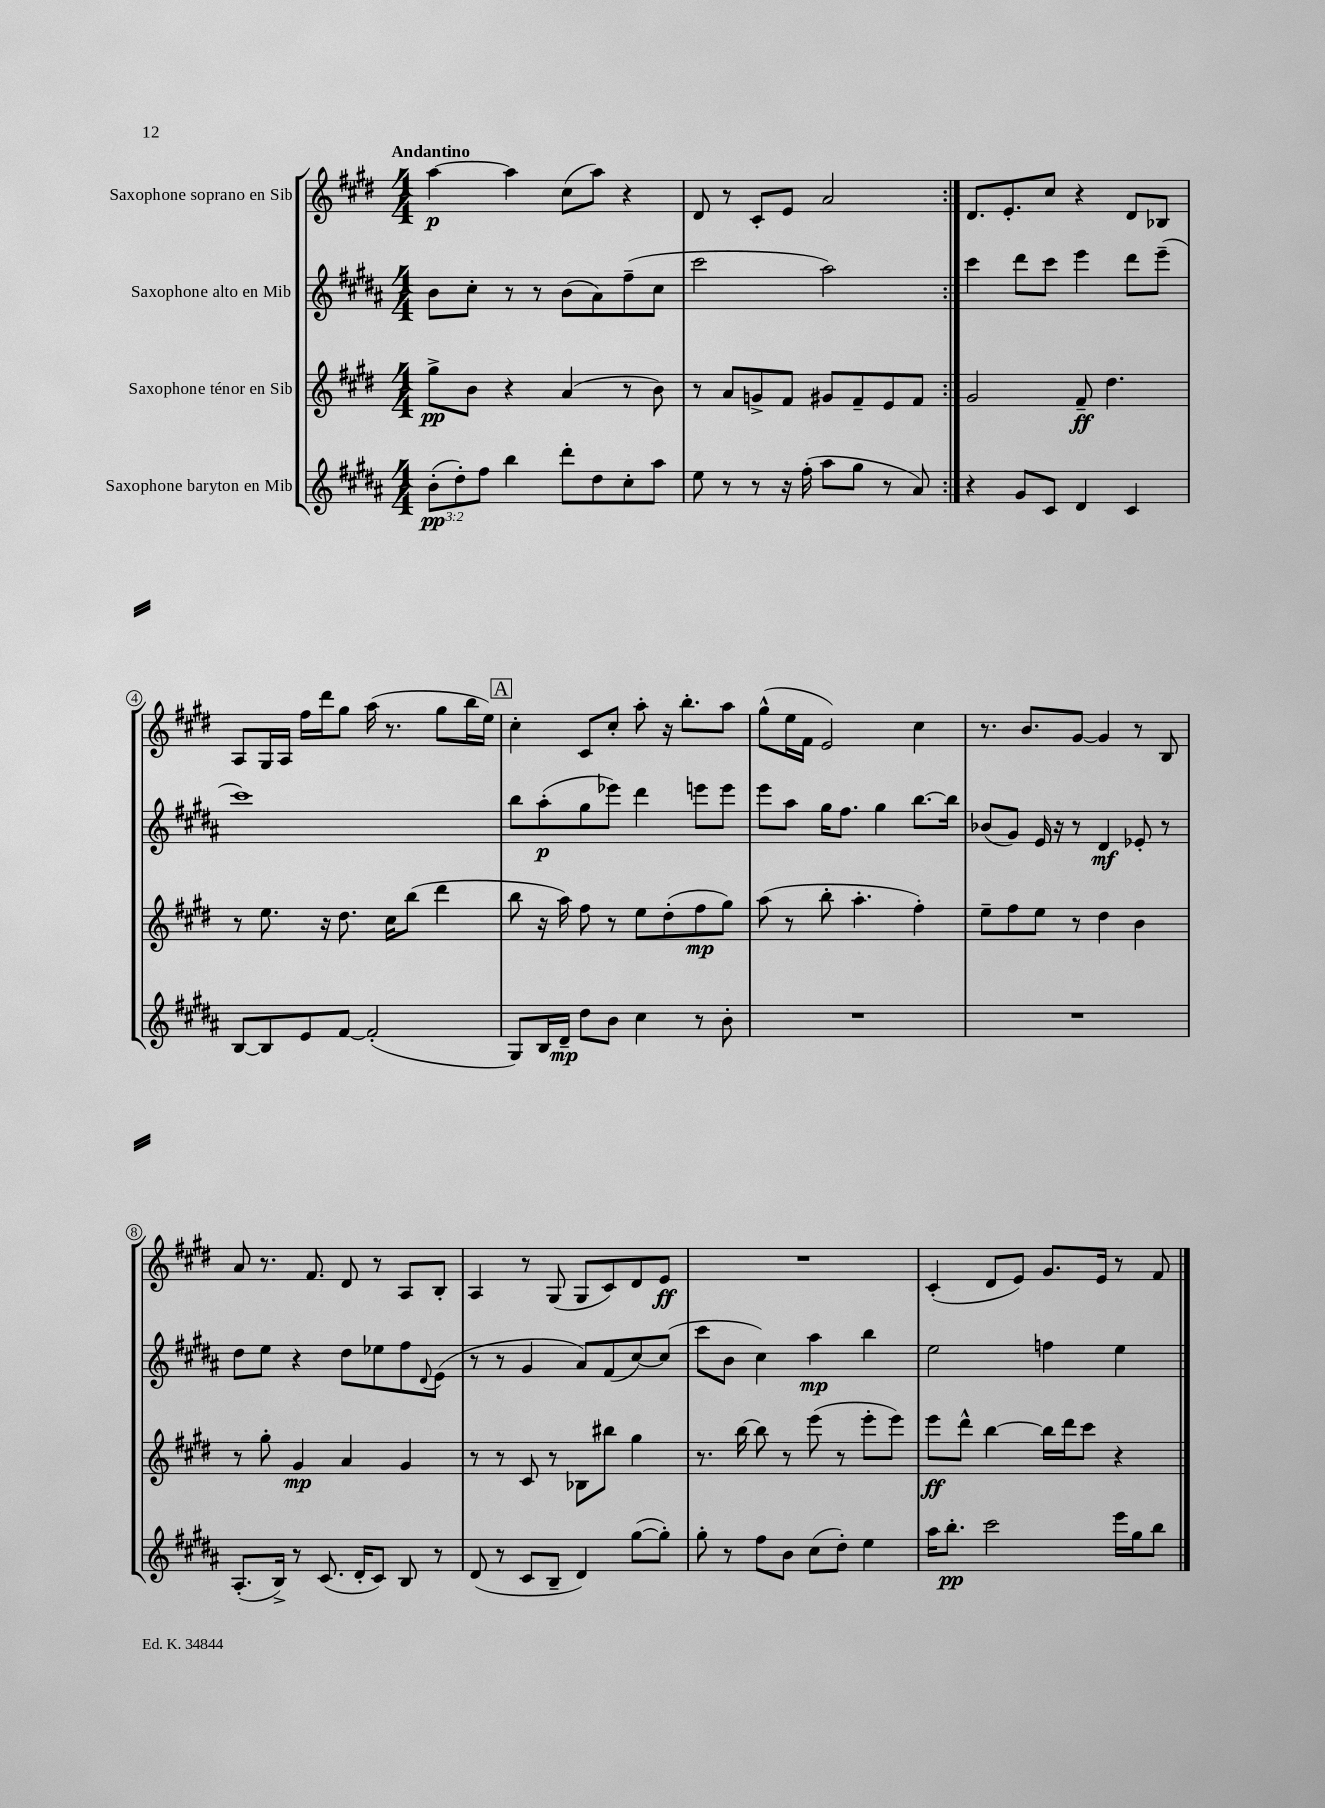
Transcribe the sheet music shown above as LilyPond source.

<<
\new StaffGroup <<
\new Staff = "s0" \with { instrumentName = "Saxophone soprano en Sib" } {
    \clef treble \key e \major \numericTimeSignature \time 4/4 \tempo "Andantino"
    \repeat volta 2 { a''4~\p a''4 cis''8( a''8) r4 |
    dis'8 r8 cis'8-. e'8 a'2 | }
    dis'8. e'8.-. cis''8 r4 dis'8 bes8 |
    a8 gis16 a16 fis''16 dis'''16 gis''8 a''16( r8. gis''8 b''16 e''16) |
    \mark \markup { \box "A" } cis''4-. cis'8 cis''8-. a''8-. r16 b''8.-. a''8 |
    gis''8-^( e''16 fis'16 e'2) cis''4 |
    r8. b'8. gis'8~ gis'4 r8 b8 |
    a'8 r8. fis'8. dis'8 r8 a8 b8-. |
    a4 r8 gis8( gis8 cis'8) dis'8 e'8\ff |
    R1 |
    cis'4-.( dis'8 e'8) gis'8. e'16 r8 fis'8 \bar "|." |
}
\new Staff = "s1" \with { instrumentName = "Saxophone alto en Mib" } {
    \clef treble \key b \major \numericTimeSignature \time 4/4
    \repeat volta 2 { b'8 cis''8-. r8 r8 b'8( ais'8) fis''8--( cis''8 |
    cis'''2 ais''2) | }
    cis'''4 dis'''8 cis'''8 e'''4 dis'''8 e'''8--( |
    cis'''1) |
    \mark \markup { \box "A" } b''8 ais''8-.\p( gis''8 ees'''8) dis'''4 e'''8 e'''8 |
    e'''8 ais''8 gis''16 fis''8. gis''4 b''8.~ b''16 |
    bes'8( gis'8) e'16 r16 r8 dis'4\mf ees'8-. r8 |
    dis''8 e''8 r4 dis''8 ees''8 fis''8 \appoggiatura { dis'8 } e'8( |
    r8 r8 gis'4 ais'8) fis'8( cis''8~) cis''8( |
    cis'''8 b'8 cis''4) ais''4\mp b''4 |
    e''2 f''4 e''4 \bar "|." |
}
\new Staff = "s2" \with { instrumentName = "Saxophone ténor en Sib" } {
    \clef treble \key e \major \numericTimeSignature \time 4/4
    \repeat volta 2 { gis''8->\pp b'8 r4 a'4( r8 b'8) |
    r8 a'8 g'8-> fis'8 gis'8 fis'8-- e'8 fis'8 | }
    gis'2 fis'8--\ff dis''4. |
    r8 e''8. r16 dis''8. cis''16 b''8( dis'''4 |
    \mark \markup { \box "A" } b''8 r16 a''16) fis''8 r8 e''8 dis''8-.( fis''8\mp gis''8) |
    a''8( r8 b''8-. a''4.-. fis''4-.) |
    e''8-- fis''8 e''8 r8 dis''4 b'4 |
    r8 gis''8-. gis'4\mp a'4 gis'4 |
    r8 r8 cis'8 r8 bes8 bis''8 gis''4 |
    r8. b''16~ b''8 r8 e'''8( r8 e'''8-. e'''8) |
    e'''8\ff dis'''8-^ b''4~ b''16 dis'''16 cis'''8 r4 \bar "|." |
}
\new Staff = "s3" \with { instrumentName = "Saxophone baryton en Mib" } {
    \clef treble \key b \major \numericTimeSignature \time 4/4 \override Staff.TupletNumber.text = #tuplet-number::calc-fraction-text
    \repeat volta 2 { \tuplet 3/2 { b'8-.\pp( dis''8-.) fis''8 } b''4 dis'''8-. dis''8 cis''8-. ais''8 |
    e''8 r8 r8 r16 fis''16-.( ais''8 gis''8 r8 ais'8) | }
    r4 gis'8 cis'8 dis'4 cis'4 |
    b8~ b8 e'8 fis'8~ fis'2-.( |
    \mark \markup { \box "A" } gis8) b16 dis'16--\mp dis''8 b'8 cis''4 r8 b'8-. |
    R1 |
    R1 |
    ais8.-.( b16->) r8 cis'8.( dis'16-. cis'8) b8 r8 |
    dis'8( r8 cis'8 b8-- dis'4) gis''8~( gis''8-.) |
    gis''8-. r8 fis''8 b'8 cis''8( dis''8-.) e''4 |
    ais''16 b''8.-.\pp cis'''2 e'''16 gis''16 b''8 \bar "|." |
}
>>
>>
\layout { \context { \Score \override BarNumber.stencil = #(make-stencil-circler 0.1 0.3 ly:text-interface::print) } }
